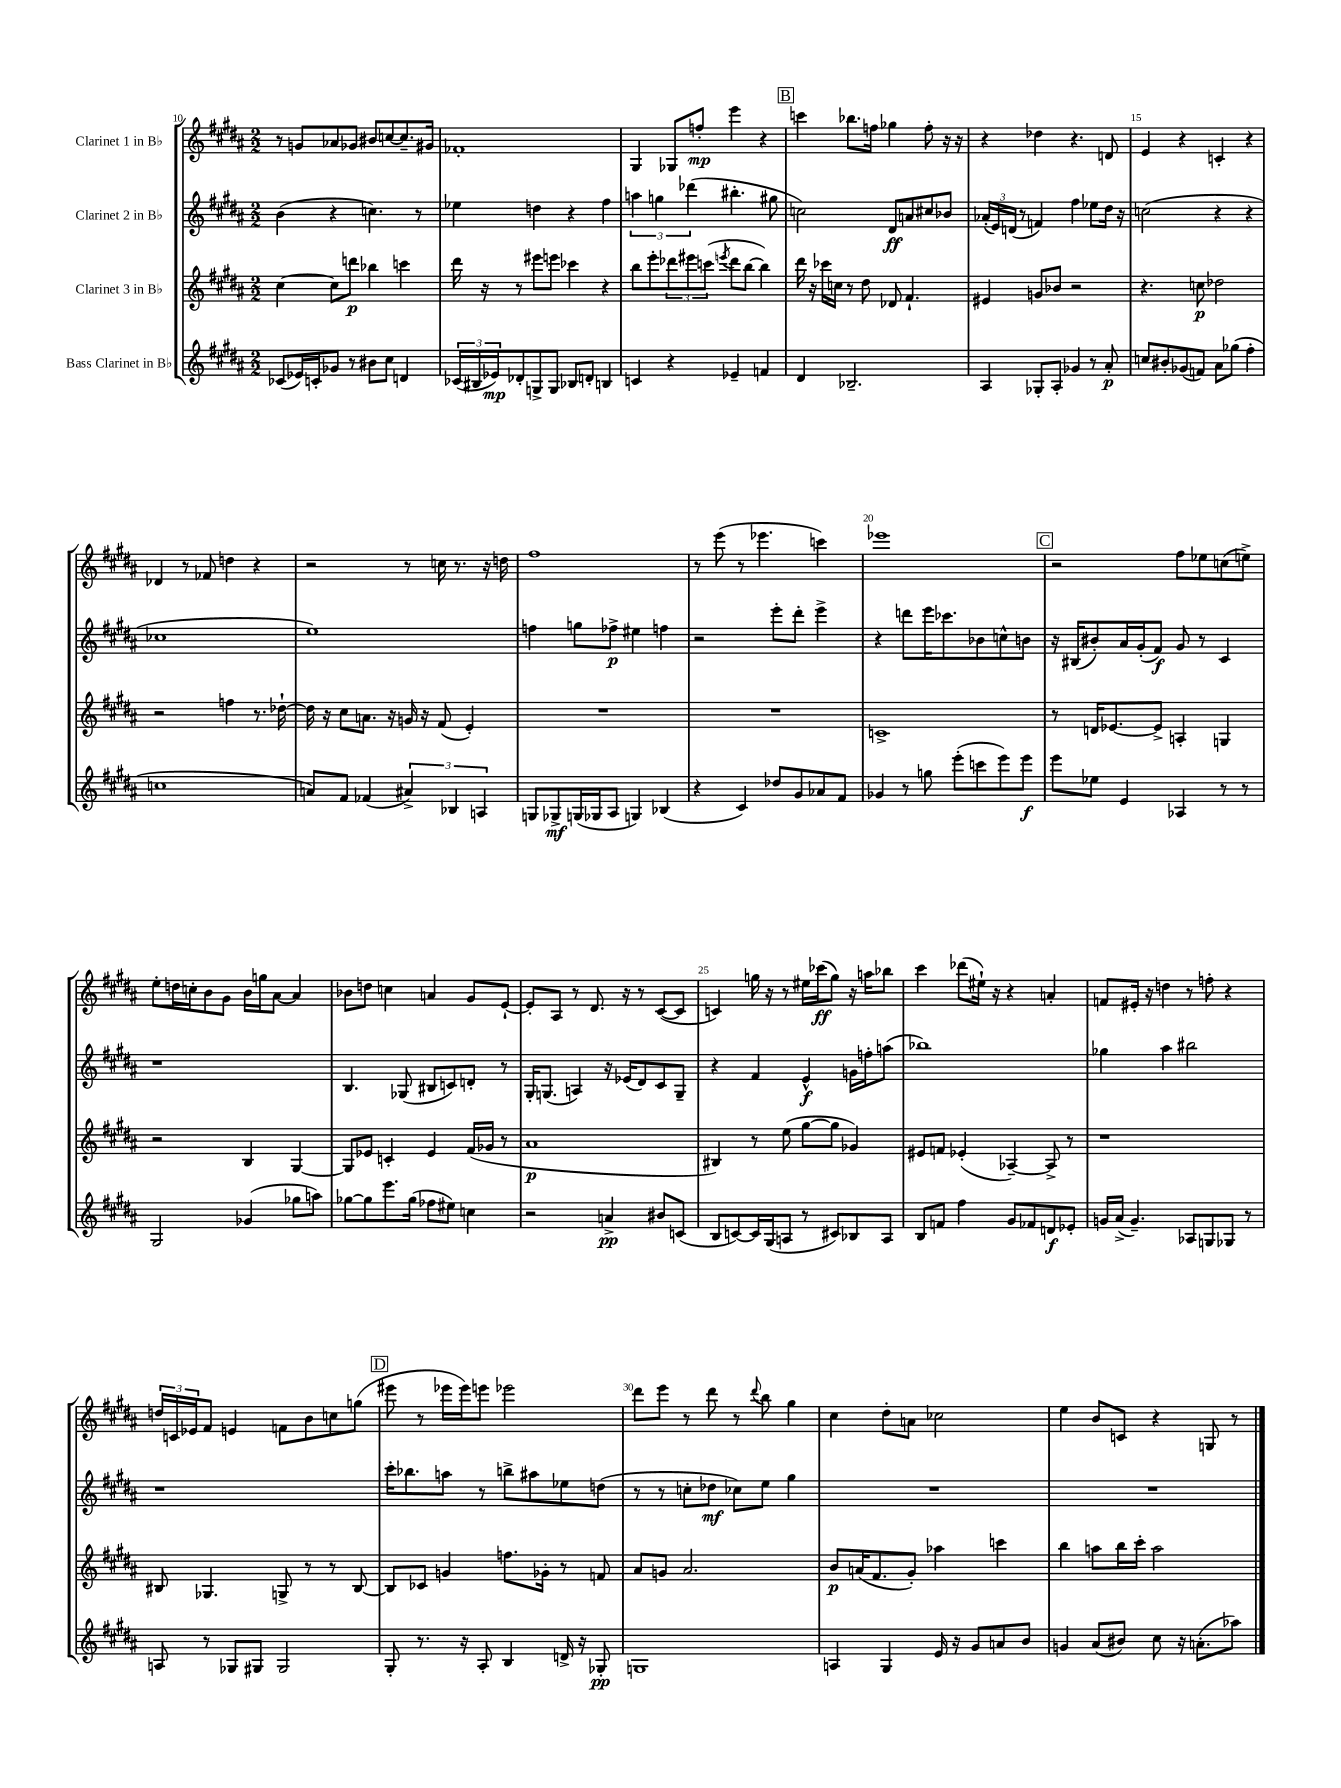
<<
\new StaffGroup <<
\new Staff = "s0" \with { instrumentName = "Clarinet 1 in Bb" } {
    \clef treble \key b \major \numericTimeSignature \time 2/2
    r8 g'8 aes'8 ges'8 bis'8 c''8~ c''8.-- gis'16 |
    fes'1-. |
    gis4 ges8 f''8-.\mp e'''4 r4 |
    \mark \markup { \box "B" } c'''4 bes''8. f''16 ges''4 f''8-. r16 r16 |
    r4 des''4 r4. d'8 |
    e'4 r4 c'4-. r4 |
    des'4 r8 fes'8 d''4 r4 |
    r2 r8 c''16 r8. r16 d''16 |
    fis''1 |
    r8 e'''8( r8 ees'''4. c'''4) |
    ees'''1 |
    \mark \markup { \box "C" } r2 fis''8 ees''8 c''8( e''8->) |
    e''8-. d''16 c''16-. b'8 gis'8 b'16 g''16 ais'8~ ais'4 |
    bes'8 d''8 c''4 a'4 gis'8 e'8~-! |
    e'8-. ais8 r8 dis'8. r16 r8 cis'8~( cis'8 |
    c'4) g''16 r16 r8 eis''16 ces'''16\ff( g''8) r16 a''16 bes''8 |
    cis'''4 des'''8( eis''16-!) r16 r4 a'4-. |
    f'8 eis'16-. r16 d''4 r8 f''8-. r4 |
    \tuplet 3/2 { d''16 c'16 ees'16 } fis'8 e'4 f'8 b'8 c''8 g''8( |
    \mark \markup { \box "D" } eis'''8 r8 ees'''16 ees'''16) e'''8 ees'''2 |
    dis'''8 e'''8 r8 dis'''8 r8 \appoggiatura { dis'''8 } b''8 gis''4 |
    cis''4 dis''8-. a'8 ces''2 |
    e''4 b'8 c'8 r4 g8 r8 \bar "|." |
}
\new Staff = "s1" \with { instrumentName = "Clarinet 2 in Bb" } {
    \clef treble \key b \major \numericTimeSignature \time 2/2
    b'4( r4 c''4.) r8 |
    ees''4 d''4 r4 fis''4 |
    \tuplet 3/2 { a''4 g''4 des'''4( } bis''4.-. gis''8 |
    \mark \markup { \box "B" } c''2) dis'8\ff a'8 cis''8 bes'8 |
    \tuplet 3/2 { aes'16-.( e'16) d'16( } r8 f'4) fis''4 ees''8 dis''16 r16 |
    c''2( r4 r4 |
    ces''1 |
    e''1) |
    f''4 g''8 fes''8->\p eis''4 f''4 |
    r2 e'''8-. dis'''8-. e'''4-> |
    r4 d'''8 e'''16 ces'''8. bes'8 c''8-^ b'8 |
    \mark \markup { \box "C" } r16 bis16( bis'8-.) ais'16 gis'16-.( fis'8\f) gis'8 r8 cis'4 |
    r1 |
    b4. ges8( bis8 c'8) d'8-. r8 |
    gis16-. g8.( a4) r16 ees'16( dis'8) cis'8 g8-- |
    r4 fis'4 e'4-^\f g'16 f''16-. a''8( |
    bes''1) |
    ges''4 ais''4 bis''2 |
    r1 |
    \mark \markup { \box "D" } cis'''16-. bes''8. a''8 r8 b''8-> ais''8 ees''8 d''8( |
    r8 r8 c''8-. des''8\mf ces''8) e''8 gis''4 |
    R1 |
    R1 \bar "|." |
}
\new Staff = "s2" \with { instrumentName = "Clarinet 3 in Bb" } {
    \clef treble \key b \major \numericTimeSignature \time 2/2
    cis''4~ cis''8 d'''8\p bes''4 c'''4 |
    dis'''16 r16 r8 eis'''8 e'''8 ces'''4 r4 |
    b''8 e'''8-. \tuplet 3/2 { des'''8 eis'''8 c'''8( } \acciaccatura { e'''8 } des'''8 b''8~ b''4) |
    \mark \markup { \box "B" } dis'''16 r16 ces'''16 c''16 r8 dis''8 des'8 fis'4.-! |
    eis'4 g'8 bes'8 r2 |
    r4. c''8\p des''2 |
    r2 f''4 r8. des''16~-! |
    des''16 r16 cis''8 a'8. r16 g'16 r16 fis'8( e'4-.) |
    R1 |
    R1 |
    c'1-> |
    \mark \markup { \box "C" } r8 d'16 ees'8.~ ees'8-> a4-. g4 |
    r2 b4 gis4~ |
    gis8 ees'8 c'4-. ees'4 fis'16( ges'16 r8 |
    ais'1\p |
    bis4) r8 e''8( gis''8~ gis''8 ges'4) |
    eis'8 f'8 ees'4-.( aes4~--) aes8-> r8 |
    r1 |
    bis8 ges4. g8-> r8 r8 bis8~ |
    \mark \markup { \box "D" } bis8 ces'8 g'4 f''8. ges'16-. r8 f'8 |
    ais'8 g'8 ais'2. |
    b'8\p a'16( fis'8. gis'8-.) aes''4 c'''4 |
    b''4 a''8 b''16 cis'''16-. a''2 \bar "|." |
}
\new Staff = "s3" \with { instrumentName = "Bass Clarinet in Bb" } {
    \clef treble \key b \major \numericTimeSignature \time 2/2
    ces'8( ees'16) c'16-. ges'8 r8 bis'8 cis''8 d'4 |
    \tuplet 3/2 { ces'16( bis16 ees'16\mp) } des'8-. g8-> g8 bes8 d'8-. b4 |
    c'4 r4 ees'4-- f'4 |
    \mark \markup { \box "B" } dis'4 bes2.-- |
    ais4 ges8-. ais8-. ges'4 r8 ais'8-.\p |
    c''8 bis'8-. ges'8( f'8) ais'8 ges''8( fis''4-. |
    c''1 |
    a'8) fis'8 fes'4( \tuplet 3/2 { ais'4->) bes4 a4 } |
    g8 ges8->\mf g16( ges16 ais8 g4) bes4( |
    r4 cis'4) des''8 gis'8 aes'8 fis'8 |
    ges'4 r8 g''8 e'''8-.( c'''8 e'''8) e'''8\f |
    \mark \markup { \box "C" } e'''8 ees''8 e'4 aes4 r8 r8 |
    gis2 ges'4( ges''8 a''8) |
    ges''8~ ges''8 e'''8. ges''16( fes''8 eis''8) c''4 |
    r2 a'4->\pp bis'8 c'8( |
    b8 c'8~) c'16 gis16( a8 r8 cis'8) bes8 a8 |
    b8 f'8 fis''4 gis'8 fes'8 d'8\f ees'8-. |
    g'16 ais'16->( g'4.--) aes8 g8 ges8 r8 |
    a8 r8 ges8 gis8 gis2 |
    \mark \markup { \box "D" } gis8-. r8. r16 ais8-. b4 d'16-> r16 ges8-.\pp |
    g1 |
    a4 gis4 e'16 r16 gis'8 a'8 b'8 |
    g'4 ais'8( bis'8) cis''8 r16 a'8.-.( aes''8) \bar "|." |
}
>>
>>
\layout { \context { \Score currentBarNumber = #10 \override BarNumber.break-visibility = ##(#f #t #t) barNumberVisibility = #(every-nth-bar-number-visible 5) } }
